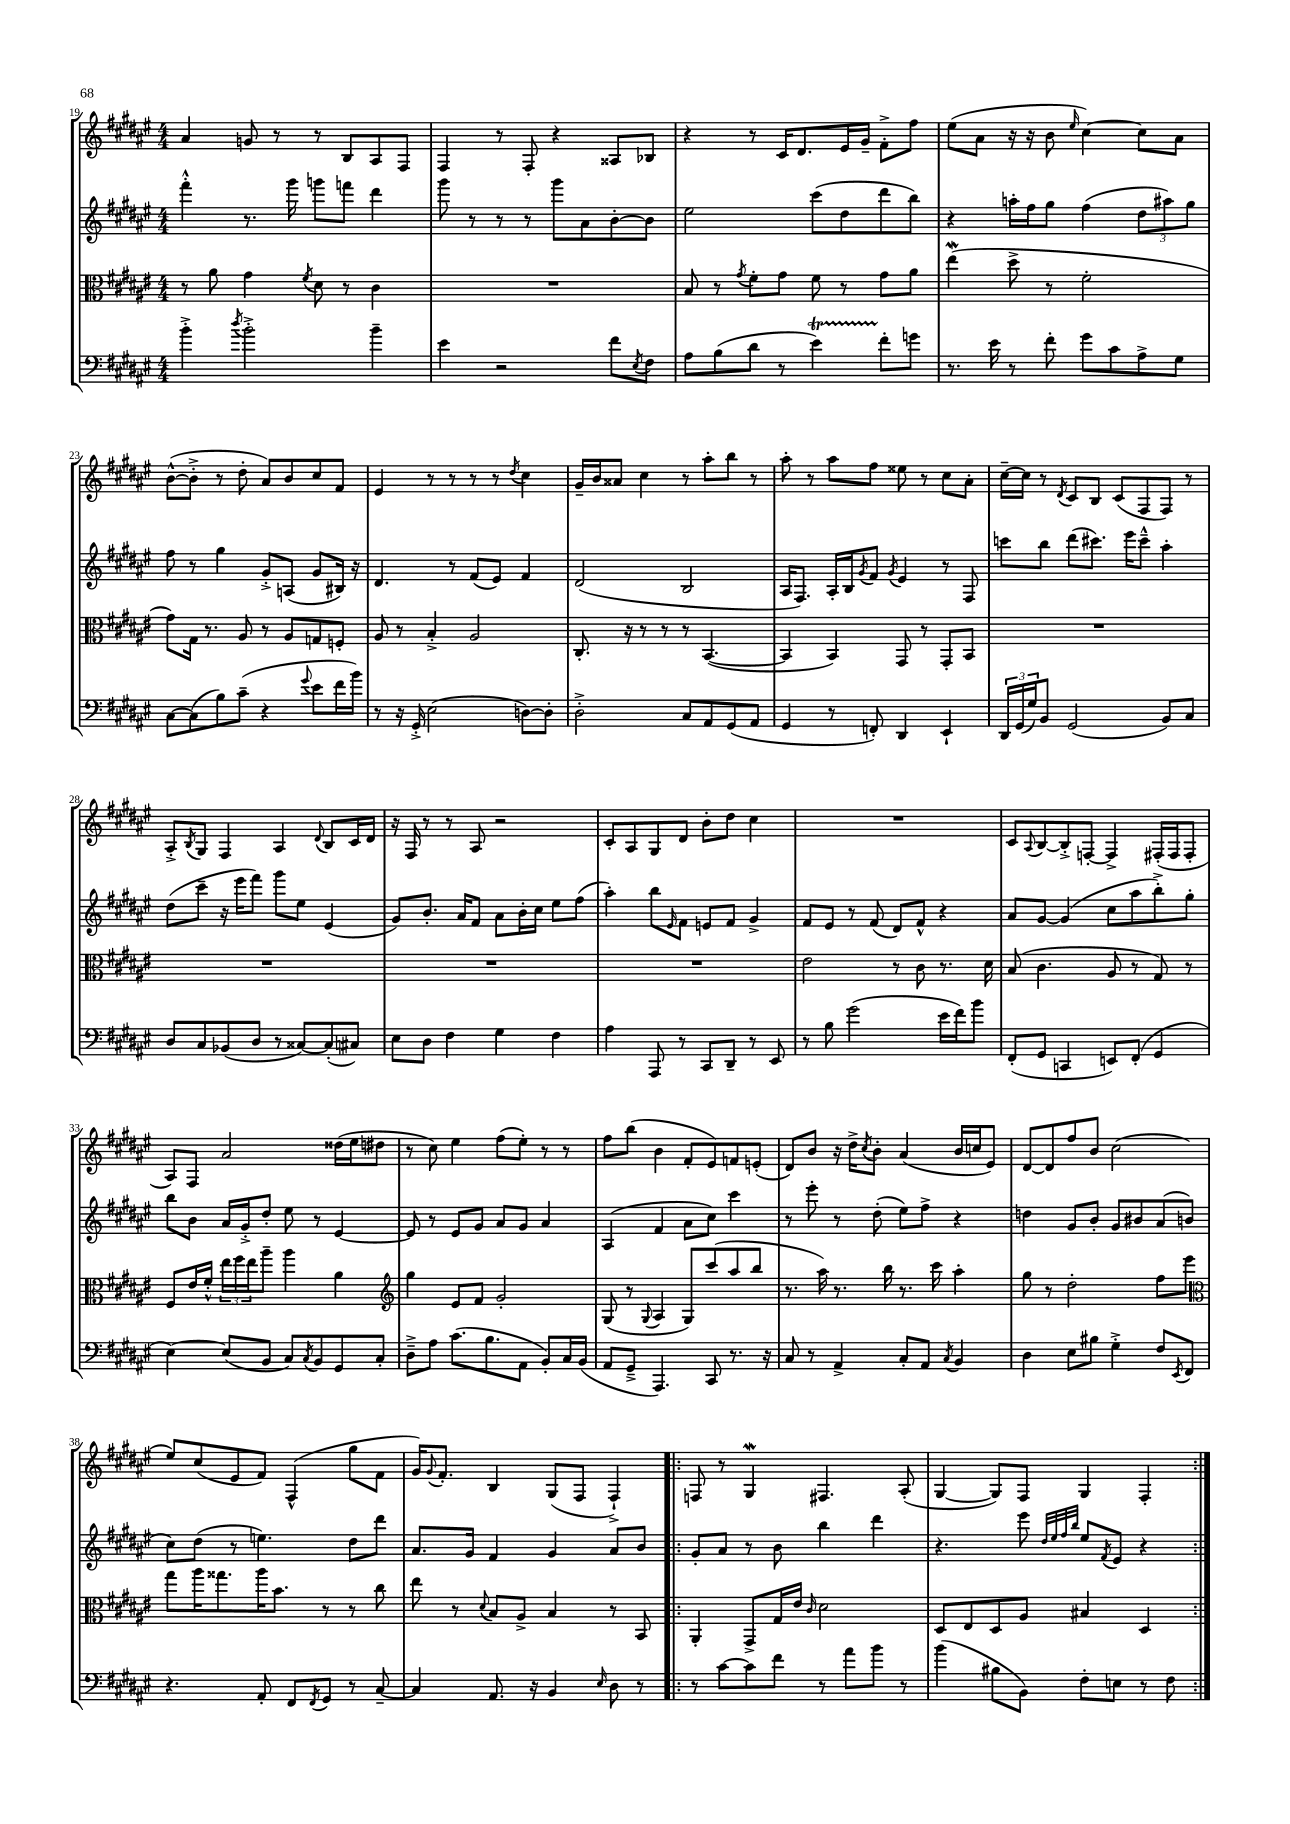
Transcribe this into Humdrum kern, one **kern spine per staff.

**kern	**kern	**kern	**kern
*staff4	*staff3	*staff2	*staff1
*clefF4	*clefC3	*clefG2	*clefG2
*k[f#c#g#d#a#e#]	*k[f#c#g#d#a#e#]	*k[f#c#g#d#a#e#]	*k[f#c#g#d#a#e#]
*M4/4	*M4/4	*M4/4	*M4/4
4b'^	8r	4fff#'^^	4a#
.	8a#	.	.
8qdd#	.	.	.
2b'^	4g#	8.r	8g
.	.	.	8r
.	.	16ggg#	.
.	8qf#	.	.
.	8d#	8ggg	8r
.	8r	8fff	8B
4b~	4c#	4ddd#	8A#
.	.	.	8F#
=	=	=	=
4e#	1r	8ggg#	4F#
.	.	8r	.
2r	.	8r	8r
.	.	8r	8F#'
.	.	8ggg#	4r
.	.	8a#	.
8f#	.	[8b'	8A##
8qE#	.	.	.
8F#	.	8b]	8B-
=	=	=	=
8A#	8B	2ee#	4r
(8B	8r	.	.
.	8qg#	.	.
8d#	8f#'	.	8r
8r	8g#	.	16c#
.	.	.	8.d#
4e#)	8f#	(8ccc#	.
.	8r	8dd#	16e#
.	.	.	16g#~
8f#'	8g#	8ddd#	8f#'^
8g	8a#	8bb)	8ff#
=	=	=	=
8.r	(4ee#	4r	(8ee#
.	.	.	8a#
16e#	.	.	.
8r	8dd#^	16aa'	16r
.	.	16ff#	16r
8f#'	8r	8gg#	8b
.	.	.	16qqee#
8g#	2f#'	(4ff#	[4cc#)
8c#	.	.	.
8A#^	.	12dd#	8cc#]
.	.	12aa#)	.
8G#	.	.	8a#
.	.	12gg#	.
=	=	=	=
[8C#	8g#)	8ff#	([8b^^
(8C#]	16G#	8r	8b'^]
.	8.r	.	.
8B)	.	4gg#	8r
(8c#~	8A#	.	8dd#'
4r	8r	8g#'^	8a#)
.	8A#	(8A	8b
8qqg#	.	.	.
8e#	8G	8g#	8cc#
16f#	8F'	16B#)	8f#
16b)	.	16r	.
=	=	=	=
8r	8A#	4.d#	4e#
16r	8r	.	.
16GG#'^	.	.	.
(2E#	4B'^	.	8r
.	.	8r	8r
.	2A#	(8f#	8r
.	.	8e#)	8r
.	.	.	8qdd#
[8D)	.	4f#	4cc#
8D']	.	.	.
=	=	=	=
2D#'^	8.C#'	(2d#	16g#~
.	.	.	16b
.	.	.	8a##
.	16r	.	.
.	8r	.	4cc#
.	8r	.	.
8C#	8r	2B	8r
8AA#	([4.BB	.	8aa#'
(8GG#	.	.	8bb
8AA#	.	.	8r
=	=	=	=
4GG#	4BB]	16A#	8aa#'
.	.	8.F#)	.
.	.	.	8r
8r	4BB)	16A#'	8aa#
.	.	16B	.
.	.	8qg#	.
8FF')	.	8f#	8ff#
.	.	8qg#	.
4DD#	8GG#	4e#	8ee##
.	8r	.	8r
4EE#`	8GG#'	8r	8cc#
.	8BB	8F#	8a#'
=	=	=	=
24DD#	1r	8ccc	[16cc#~
(24GG#	.	.	.
.	.	.	16cc#]
24G#)	.	.	.
8BB	.	8bb	8r
.	.	.	8qd#
(2GG#	.	(8ddd#	8c#
.	.	8.ccc#)	8B
.	.	.	(8c#
.	.	16eee#	.
.	.	8ccc#~^^	8F#
8BB)	.	4aa#'	8F#)
8C#	.	.	8r
=	=	=	=
8D#	1r	(8dd#	8A#'^
.	.	.	8qB
8C#	.	8ccc#~	8G#
(8BB-	.	16r	4F#
.	.	16eee#	.
8D#	.	8fff#)	.
8r	.	8ggg#	4A#
[8C##)	.	8ee#	.
.	.	.	8qqd#
(8C##']	.	(4e#	8B
8C#)	.	.	16c#
.	.	.	16d#
=	=	=	=
8E#	1r	8g#)	16r
.	.	.	16F#
8D#	.	8.b'	8r
4F#	.	.	8r
.	.	16a#	.
.	.	8f#	8A#
4G#	.	8a#	2r
.	.	16b'	.
.	.	16cc#	.
4F#	.	8ee#	.
.	.	(8ff#	.
=	=	=	=
4A#	1r	4aa#')	8c#'
.	.	.	8A#
8AAA#	.	8bb	8G#
.	.	16qqe#	.
8r	.	8f#	8d#
8CC#	.	8e	8b'
8DD#~	.	8f#	8dd#
8r	.	4g#^	4cc#
8EE#	.	.	.
=	=	=	=
8r	2e#	8f#	1r
8B	.	8e#	.
(2g#	.	8r	.
.	.	(8f#	.
.	8r	8d#)	.
.	8c#	8f#^^	.
16e#	8.r	4r	.
16f#)	.	.	.
8b	.	.	.
.	16d#	.	.
=	=	=	=
(8FF#'	(8B	8a#	8c#
.	.	.	8qqA#
8GG#	4.c#	[8g#	[8B
4CC	.	(4g#]	8B'^]
.	.	.	[8F'
8EE)	8A#	8cc#	4F^]
(8FF#'	8r	8aa#	.
4GG#	8G#)	8bb'^)	(16F#'
.	.	.	16F#
.	8r	8gg#'	8F#'
=	=	=	=
[4E#)	8F#	8bb	8A#)
.	16e#	8b	8F#
.	16f#'^^	.	.
(8E#]	24ee#	16a#	2a#
.	24ff#	.	.
.	.	16g#'^	.
.	24ee#	.	.
8BB	8aa#~	8dd#'	.
8C#)	4aa#	8ee#	.
8qC#	.	.	.
8BB	.	8r	.
8GG#	4a#	[4e#	(16dd##
.	.	.	16ee#
8C#'	.	.	8dd#
=	=	=	=
*	*clefG2	*	*
8D#~^	4gg#	8e#]	8r
8A#	.	8r	8cc#)
(8.c#	8e#	8e#	4ee#
.	8f#	8g#	.
8.B	.	.	.
.	2g#'	8a#	(8ff#
8AA#	.	8g#	8ee#')
8BB')	.	4a#	8r
16C#	.	.	8r
(16BB	.	.	.
=	=	=	=
8AA#	(8G#	(4A#	8ff#
8GG#~^	8r	.	(8bb
.	8qqG#	.	.
4.AAA#)	4A#	4f#	4b
.	8G#)	8a#	8f#'
8CC#	(8ccc#	8cc#)	8e#)
8.r	8aa#	4ccc#	8f
.	8bb	.	(8e'
16r	.	.	.
=	=	=	=
8C#	8.r	8r	8d#)
8r	.	8eee#'	8b
.	16aa#)	.	.
4AA#^	8.r	8r	16r
.	.	.	16dd#^
.	.	.	8qcc#
.	.	(8dd#'	8b'
.	16bb	.	.
8C#'	8.r	8ee#)	(4a#
8AA#	.	8ff#^	.
.	16ccc#	.	.
8qC#	.	.	.
4BB	4aa#'	4r	16b
.	.	.	16cc
.	.	.	8e#)
=	=	=	=
4D#	8gg#	4dd	[8d#
.	8r	.	8d#]
8E#	2dd#'	8g#	8ff#
8B#	.	8b'	8b
4G#'^	.	8g#	(2cc#
.	.	8b#	.
8F#	8ff#	(8a#	.
8qEE#	.	.	.
8FF#	8eee#	8b	.
=	=	=	=
*	*clefC3	*	*
4.r	8gg#	8cc#)	8ee#)
.	16aa#	(8dd#	(8cc#
.	8.gg##	.	.
.	.	8r	8e#
8AA#'	16aa#	4.ee)	8f#)
.	8.b	.	.
8FF#	.	.	(4F#^^
8qFF#	.	.	.
8GG#	8r	.	.
8r	8r	8dd#	8gg#
[8C#~	8cc#	8ddd#	8f#
=	=	=	=
4C#]	8ee#	8.a#	16g#)
.	.	.	8qqg#
.	.	.	8.f#'
.	8r	.	.
.	.	16g#	.
.	8qqd#	.	.
8.AA#	8B	4f#	4B
.	8A#^	.	.
16r	.	.	.
4BB	4B	4g#	(8G#
.	.	.	8F#
16qqE#	.	.	.
8D#	8r	8a#	4F#`^)
8r	8BB	8b	.
=!|:	=!|:	=!|:	=!|:
8r	4AA#'	8g#'	8F
[8c#	.	8a#	8r
8c#]	8GG#^	8r	4G#
8f#	16G#	8b	.
.	16e#	.	.
.	16qqc#	.	.
8r	2d#	4bb	4.F#
8a#	.	.	.
8b	.	4ddd#	.
8r	.	.	(8A#'
=	=	=	=
(4b	8D#	4.r	[4G#
.	8E#	.	.
8B#	8D#	.	8G#])
8BB)	8A#	8eee#	8F#
.	.	32qqdd#	.
.	.	32qqee#	.
.	.	32qqff#	.
.	.	32qqbb	.
8F#'	4B#	8ee#	4G#
.	.	8qf#	.
8E	.	8e#	.
8r	4D#	4r	4F#'
8F#	.	.	.
==:|!	==:|!	==:|!	==:|!
*-	*-	*-	*-
